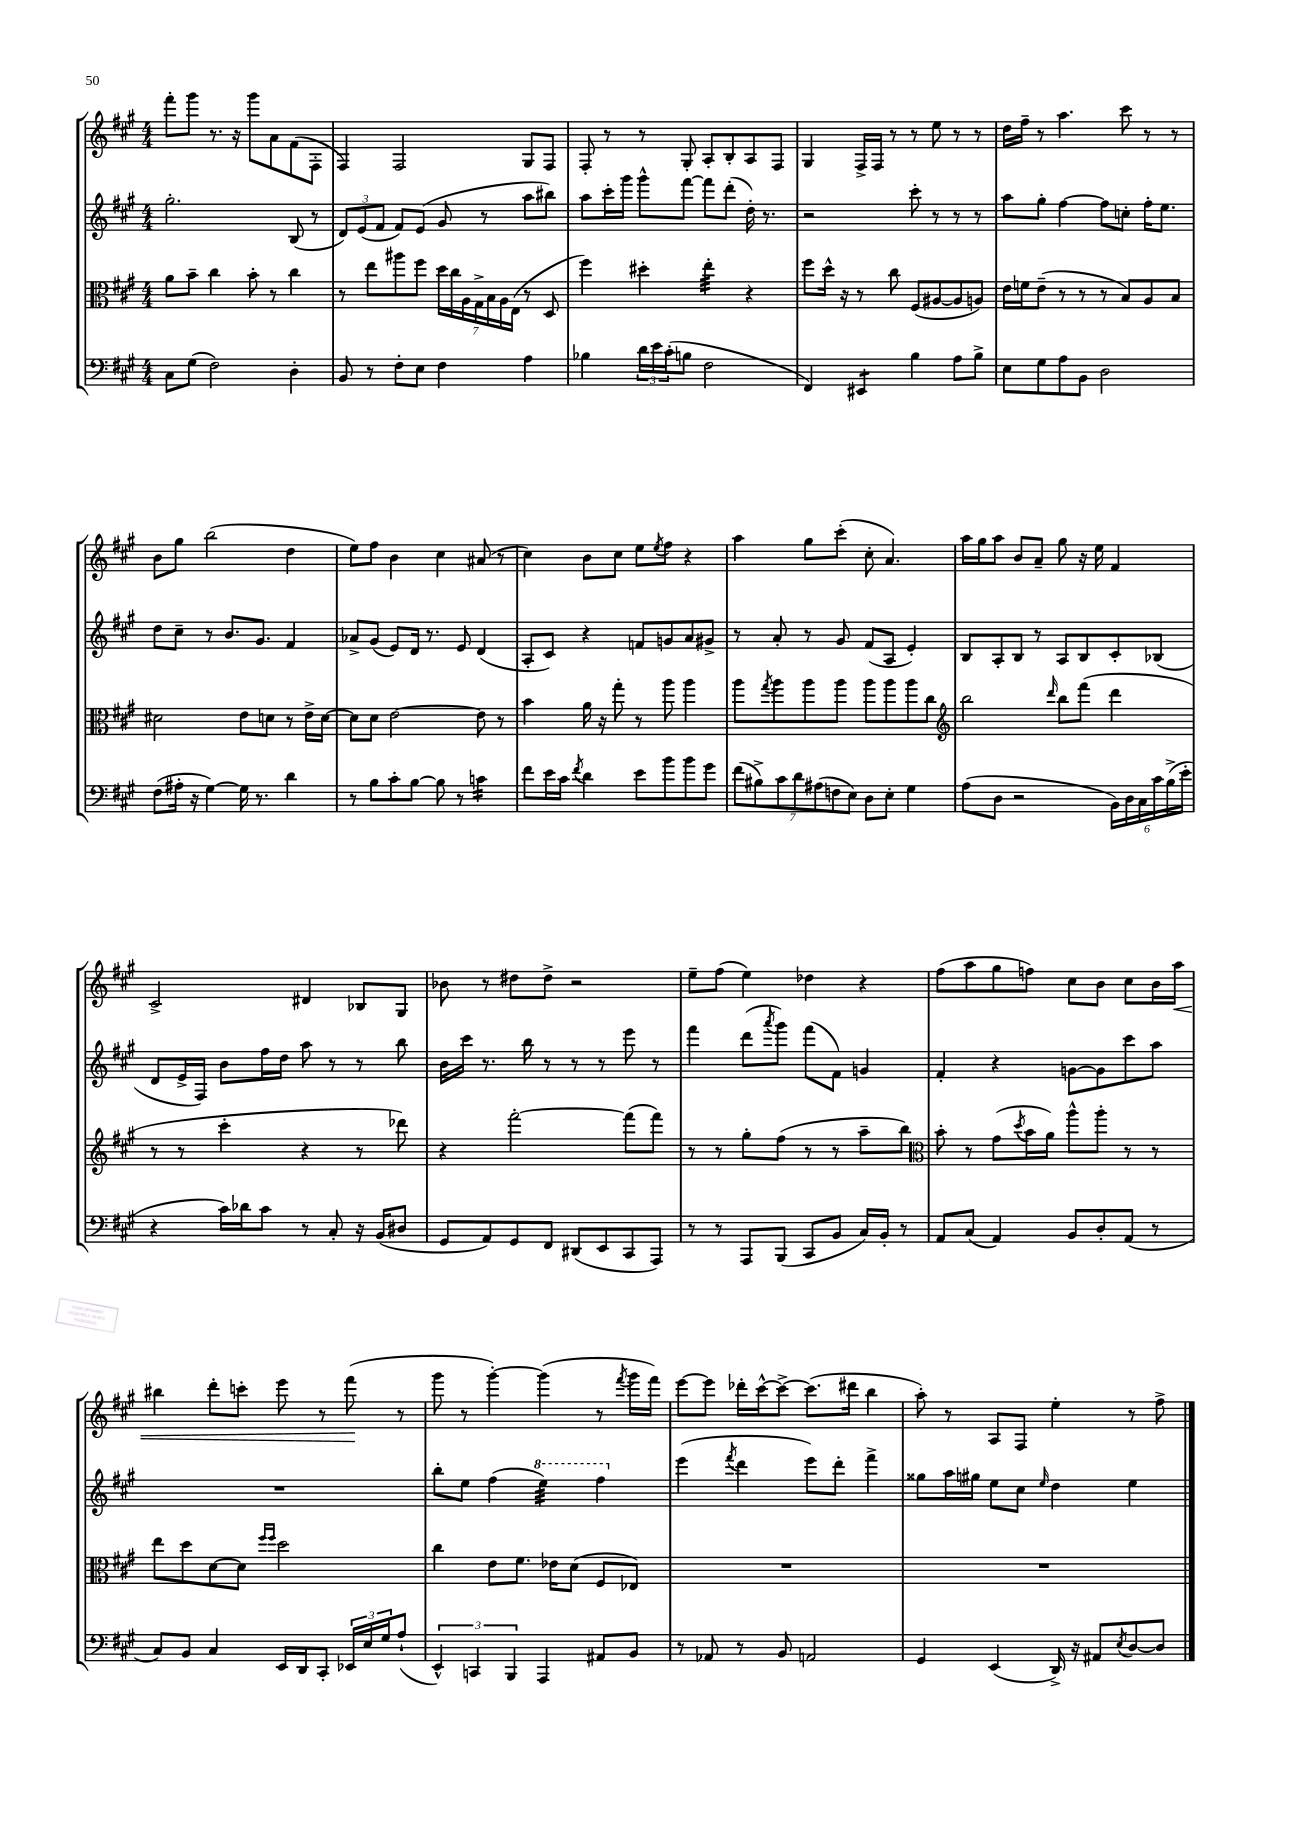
<<
\new StaffGroup <<
\new Staff = "s0" {
    \clef treble \key a \major \numericTimeSignature \time 4/4
    fis'''8-. gis'''8 r8. r16 gis'''8 a'8 fis'8( fis8-. |
    fis4) fis2 gis8 fis8 |
    fis8-. r8 r8 gis8-. a8-. b8-. a8 fis8 |
    gis4 fis16-> fis16 r8 r8 e''8 r8 r8 |
    d''16 fis''16-- r8 a''4. cis'''8 r8 r8 |
    b'8 gis''8 b''2( d''4 |
    e''8) fis''8 b'4 cis''4 ais'8( r8 |
    cis''4) b'8 cis''8 e''8 \acciaccatura { e''8 } fis''8 r4 |
    a''4 gis''8 cis'''8-.( cis''8-. a'4.) |
    a''16 gis''16 a''8 b'8 a'8-- gis''8 r16 e''16 fis'4 |
    cis'2-> dis'4 bes8 gis8 |
    bes'8 r8 dis''8 dis''8-> r2 |
    e''8-- fis''8( e''4) des''4 r4 |
    fis''8( a''8 gis''8 f''8) cis''8 b'8 cis''8 b'16 a''16\< |
    bis''4 d'''8-. c'''8-. e'''8 r8 fis'''8\!( r8 |
    gis'''8 r8 gis'''4~-.) gis'''4( r8 \acciaccatura { fis'''8 } gis'''16 fis'''16) |
    e'''8~ e'''8 des'''16-. cis'''16~-^ cis'''8~-> cis'''8.( dis'''16 b''4 |
    a''8-.) r8 a8 fis8 e''4-. r8 fis''8-> \bar "|." |
}
\new Staff = "s1" {
    \clef treble \key a \major \numericTimeSignature \time 4/4
    gis''2.-. b8( r8 |
    \tuplet 3/2 { d'8) e'8( fis'8 } fis'8) e'8( gis'8 r8 a''8 bis''8) |
    a''8 cis'''16-. gis'''16 gis'''8-^ fis'''8~ fis'''8 d'''8-.( d''16-.) r8. |
    r2 cis'''8-. r8 r8 r8 |
    a''8 gis''8-. fis''4~ fis''8 c''8-. fis''16-. e''8. |
    d''8 cis''8-- r8 b'8. gis'8. fis'4 |
    aes'8-> gis'8( e'8) d'16 r8. e'8 d'4( |
    a8-. cis'8) r4 f'8 g'8 a'8 gis'8-> |
    r8 a'8-. r8 gis'8 fis'8( a8 e'4-.) |
    b8 a8-. b8 r8 a8 b8 cis'8-. bes8( |
    d'8 e'16-> fis16) b'8 fis''16 d''16 a''8 r8 r8 b''8 |
    b'16 cis'''16 r8. b''16 r8 r8 r8 e'''8 r8 |
    fis'''4 d'''8( \acciaccatura { a'''8 } gis'''8) fis'''8( fis'8) g'4 |
    fis'4-. r4 g'8~ g'8 cis'''8 a''8 |
    R1 |
    b''8-. e''8 fis''4( \ottava #1 e'''4:32) fis'''4 \ottava #0 |
    e'''4( \acciaccatura { fis'''8 } d'''4 e'''8) d'''8-. fis'''4-> |
    gisis''8 a''16 gis''16 e''8 cis''8 \grace { e''16 } d''4 e''4 \bar "|." |
}
\new Staff = "s2" {
    \clef alto \key a \major \numericTimeSignature \time 4/4
    a'8 b'8-- cis''4 b'8-. r8 cis''4 |
    r8 e''8 ais''8 fis''8 \tuplet 7/4 { d''16 cis''16 a16 gis16-> b16 a16 e16( } r8 d8 |
    fis''4) dis''4-. e''4:32-. r4 |
    fis''8 d''16-^ r16 r8 cis''8 fis8( ais8~ ais8 a8) |
    e'16 f'16 e'8--( r8 r8 r8 b8) a8 b8 |
    dis'2 e'8 d'8 r8 e'16-> d'16~ |
    d'8 d'8 e'2~ e'8 r8 |
    b'4 a'16 r16 gis''8-. r8 a''8 a''4 |
    a''8 \acciaccatura { gis''8 } a''8 a''8 a''8 a''8 a''8 a''8 cis''8 |
    \clef treble b''2 \grace { d'''16 } b''8 fis'''8( d'''4 |
    r8 r8 cis'''4-. r4 r8 des'''8) |
    r4 fis'''2~-. fis'''8( fis'''8) |
    r8 r8 gis''8-. fis''8( r8 r8 a''8-- b''8) |
    \clef alto b'8-. r8 gis'8( \acciaccatura { d''8 } b'16 a'16) a''8-^ a''8-. r8 r8 |
    e''8 d''8 d'8~ d'8 \grace { fis''16 fis''16 } d''2 |
    cis''4 e'8 fis'8. ees'16 d'8( fis8 ees8) |
    R1 |
    R1 \bar "|." |
}
\new Staff = "s3" {
    \clef bass \key a \major \numericTimeSignature \time 4/4
    cis8 gis8( fis2) d4-. |
    b,8 r8 fis8-. e8 fis4 a4 |
    bes4 \tuplet 3/2 { d'16 e'16 cis'16-.( } b8 fis2 |
    fis,4) eis,4:8 b4 a8 b8-> |
    e8 gis8 a8 b,8 d2 |
    fis8( ais16-. r16 gis4~) gis16 r8. d'4 |
    r8 b8 cis'8-. b8~ b8 r8 c'4:16 |
    fis'8 e'16 cis'16 \acciaccatura { fis'8 } d'4 e'8 b'8 b'8 gis'8 |
    \tuplet 7/4 { fis'8( bis8->) cis'8 d'8 ais8( f8 e8) } d8 e8-. gis4 |
    a8( d8 r2 \tuplet 6/4 { b,16) d16 cis16 cis'16 b16->( e'16-. } |
    r4 cis'16) des'16 cis'8 r8 cis8-. r16 b,16( dis8 |
    gis,8 a,8) gis,8 fis,8 dis,8( e,8 cis,8 a,,8) |
    r8 r8 a,,8 b,,8( cis,8 b,8 cis16) b,16-. r8 |
    a,8 cis8( a,4) b,8 d8-. a,8( r8 |
    cis8) b,8 cis4 e,16 d,16 cis,8-. \tuplet 3/2 { ees,16 e16 gis16 } a8-!( |
    \tuplet 3/2 { e,4-^) c,4 b,,4 } a,,4 ais,8 b,8 |
    r8 aes,8 r8 b,8 a,2 |
    gis,4 e,4( d,16->) r16 ais,8 \acciaccatura { e8 } d8~ d8 \bar "|." |
}
>>
>>
\layout { \context { \Score \remove "Bar_number_engraver" } }
